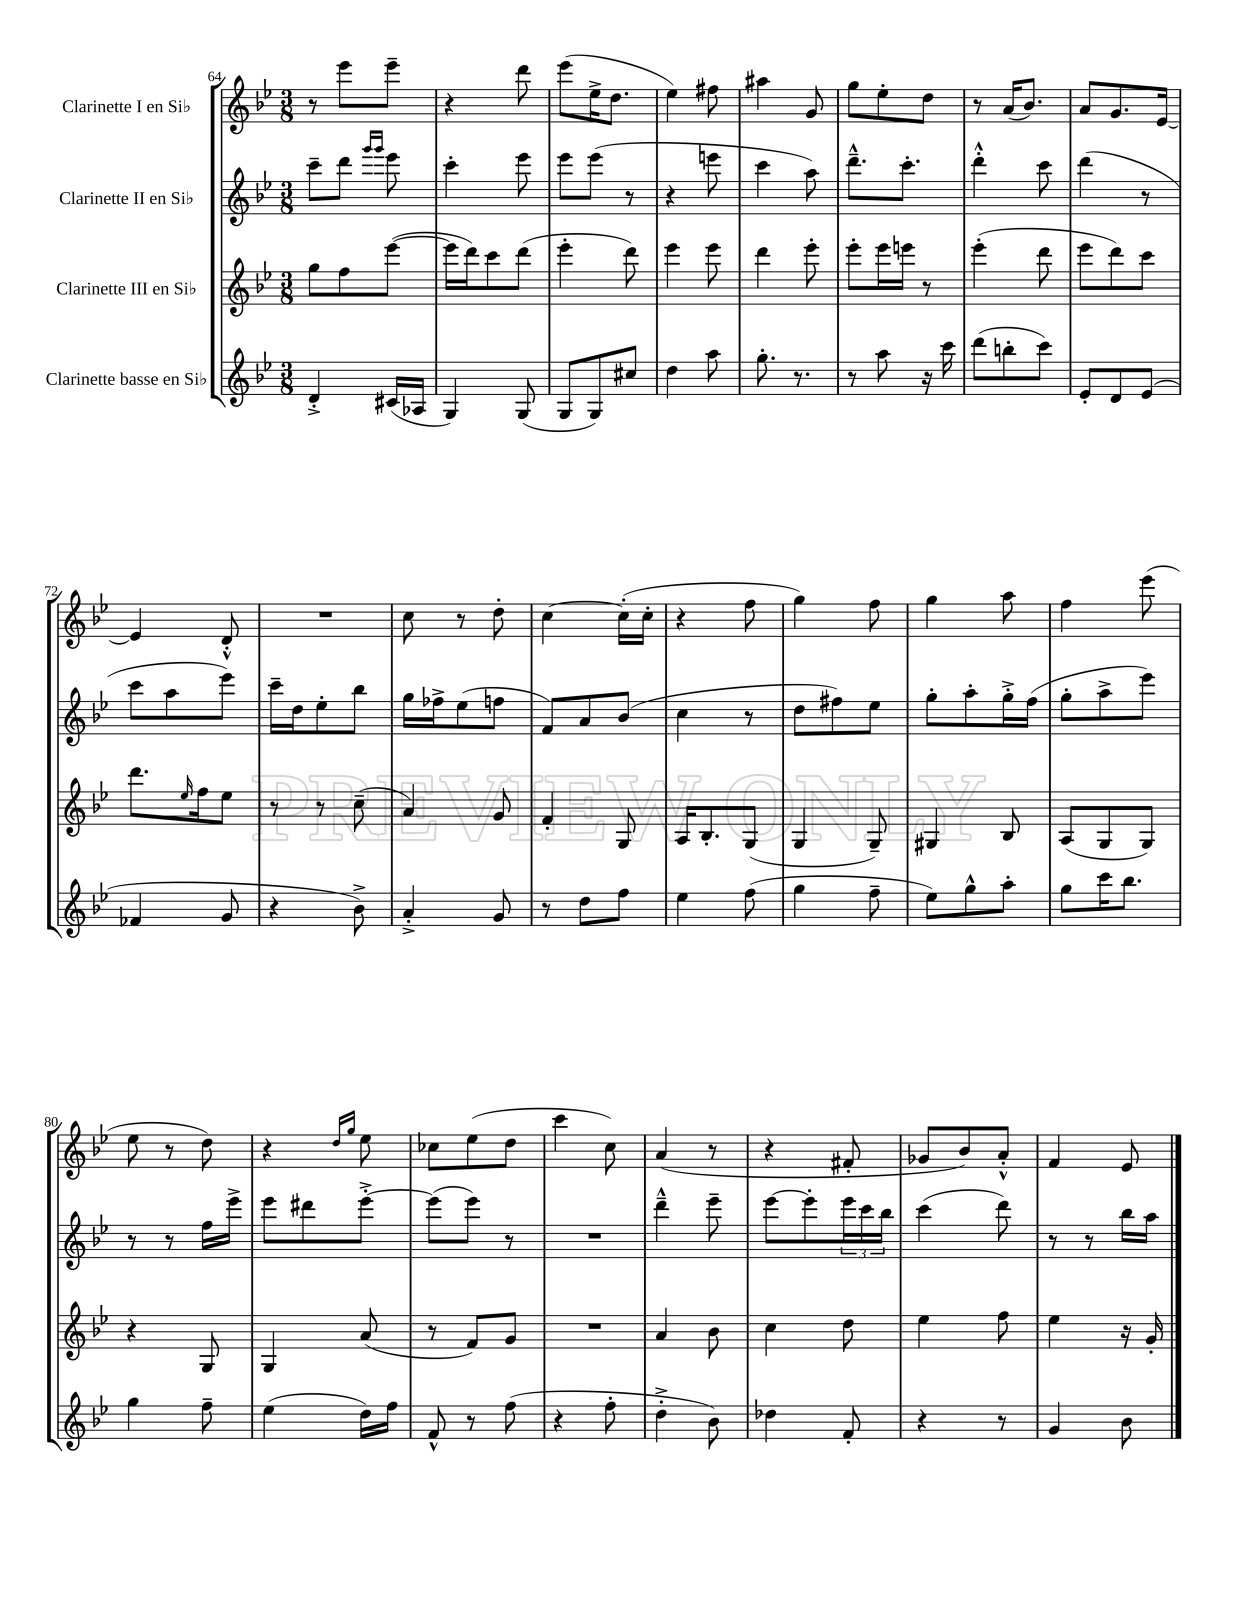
<<
\new StaffGroup <<
\new Staff = "s0" \with { instrumentName = "Clarinette I en Sib" } {
    \clef treble \key bes \major \numericTimeSignature \time 3/8
    r8 ees'''8 ees'''8-- |
    r4 d'''8 |
    ees'''8( ees''16-> d''8. |
    ees''4) fis''8 |
    ais''4 g'8 |
    g''8 ees''8-. d''8 |
    r8 a'16( bes'8.) |
    a'8 g'8. ees'16~ |
    ees'4 d'8-.-^ |
    R4. |
    c''8 r8 d''8-. |
    c''4~ c''16-.( c''16-. |
    r4 f''8 |
    g''4) f''8 |
    g''4 a''8 |
    f''4 ees'''8( |
    ees''8 r8 d''8) |
    r4 \grace { d''16 g''16 } ees''8 |
    ces''8 ees''8( d''8 |
    c'''4 c''8) |
    a'4( r8 |
    r4 fis'8-. |
    ges'8 bes'8) a'8-.-^ |
    f'4 ees'8 \bar "|." |
}
\new Staff = "s1" \with { instrumentName = "Clarinette II en Sib" } {
    \clef treble \key bes \major \numericTimeSignature \time 3/8
    c'''8-- d'''8 \grace { g'''16 g'''16 } ees'''8 |
    c'''4-. ees'''8 |
    ees'''8 ees'''8( r8 |
    r4 e'''8 |
    c'''4 a''8) |
    d'''8.---^ c'''8.-. |
    d'''4-.-^ c'''8 |
    d'''4( r8 |
    c'''8 a''8 ees'''8) |
    c'''16-- d''16 ees''8-. bes''8 |
    g''16 fes''16-> ees''8( f''8 |
    f'8) a'8 bes'8( |
    c''4 r8 |
    d''8 fis''8) ees''8 |
    g''8-. a''8-. g''16-.-> f''16( |
    g''8-. a''8-> ees'''8) |
    r8 r8 f''16 ees'''16-> |
    ees'''8 dis'''8 ees'''8~-.-> |
    ees'''8( ees'''8) r8 |
    R4. |
    d'''4---^ ees'''8-- |
    ees'''8~ ees'''8-. \tuplet 3/2 { ees'''16 c'''16 bes''16 } |
    c'''4( d'''8) |
    r8 r8 bes''16 a''16 \bar "|." |
}
\new Staff = "s2" \with { instrumentName = "Clarinette III en Sib" } {
    \clef treble \key bes \major \numericTimeSignature \time 3/8
    g''8 f''8 ees'''8~( |
    ees'''16 d'''16) c'''8 d'''8( |
    ees'''4-. d'''8) |
    ees'''4 ees'''8 |
    d'''4 ees'''8-. |
    ees'''8-. ees'''16 e'''16 r8 |
    ees'''4-.( d'''8 |
    ees'''8 d'''8) c'''8 |
    d'''8. \grace { ees''16 } f''16 ees''8 |
    r8 r8 c''8--( |
    a'4) g'8 |
    f'4-. g8 |
    a16 bes8.-. g8( |
    g4 g8--) |
    gis4 bes8 |
    a8( g8 g8) |
    r4 g8 |
    g4 a'8( |
    r8 f'8) g'8 |
    R4. |
    a'4 bes'8 |
    c''4 d''8 |
    ees''4 f''8 |
    ees''4 r16 g'16-. \bar "|." |
}
\new Staff = "s3" \with { instrumentName = "Clarinette basse en Sib" } {
    \clef treble \key bes \major \numericTimeSignature \time 3/8
    d'4-.-> cis'16( aes16 |
    g4) g8( |
    g8 g8) cis''8 |
    d''4 a''8 |
    g''8.-. r8. |
    r8 a''8 r16 c'''16 |
    d'''8( b''8-. c'''8) |
    ees'8-. d'8 ees'8( |
    fes'4 g'8 |
    r4 bes'8->) |
    a'4-.-> g'8 |
    r8 d''8 f''8 |
    ees''4 f''8( |
    g''4 f''8-- |
    ees''8) g''8-^ a''8-. |
    g''8 c'''16 bes''8. |
    g''4 f''8-- |
    ees''4( d''16) f''16 |
    f'8-^ r8 f''8( |
    r4 f''8-. |
    d''4-.-> bes'8) |
    des''4 f'8-. |
    r4 r8 |
    g'4 bes'8 \bar "|." |
}
>>
>>
\layout { \context { \Score currentBarNumber = #64 } }
